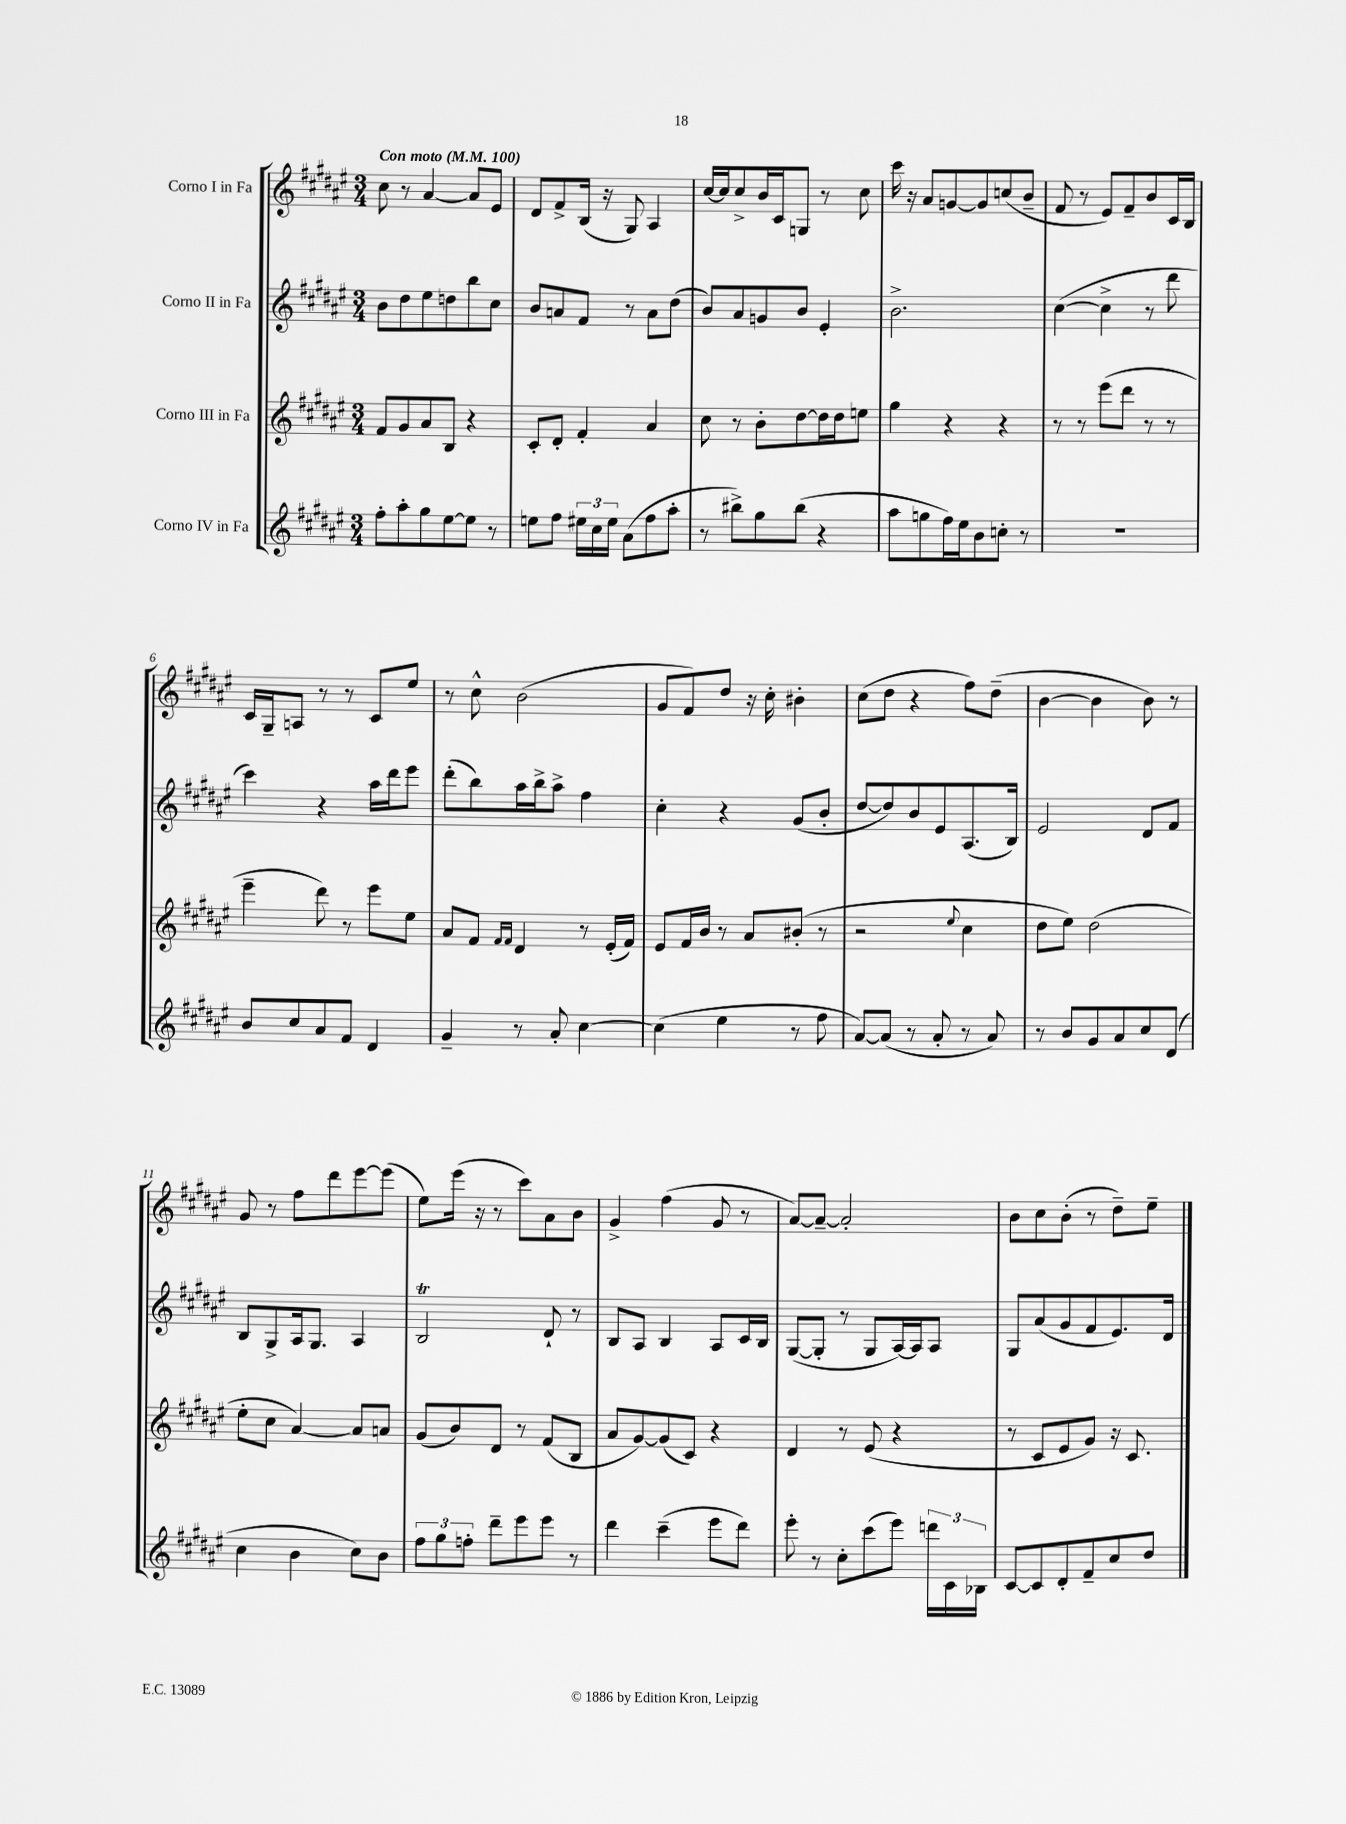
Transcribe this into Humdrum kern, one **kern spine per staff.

**kern	**kern	**kern	**kern
*part4	*part3	*part2	*part1
*staff4	*staff3	*staff2	*staff1
*I"Corno IV in Fa	*I"Corno III in Fa	*I"Corno II in Fa	*I"Corno I in Fa
*clefG2	*clefG2	*clefG2	*clefG2
*k[f#c#g#d#a#e#]	*k[f#c#g#d#a#e#]	*k[f#c#g#d#a#e#]	*k[f#c#g#d#a#e#]
*M3/4	*M3/4	*M3/4	*M3/4
*MM100	*MM100	*MM100	*MM100
=1	=1	=1	=1
!	!	!	!LO:TX:a:B:t=Con moto
8ff#'\L	8f#/L	8b\L	8cc#\
8aa#'\	8g#/	8dd#\	8r
8gg#\	8a#/	8ee#\	[4a#/
[8ee#\	8B/J	8ddn\	.
8ee#\J]	4r	8bb\	8a#/L]
8r	.	8cc#\J	8e#/J
=2	=2	=2	=2
8een\L	8c#'/L	8b/L	8d#/L
8ff#\J	8d#'/J	8an/	8f#^/
24ee#X\LL	4f#'/	8f#/J	(16B/Jk
24cc#\	.	.	.
.	.	.	16r
24ee#\JJ	.	.	.
(8a#\L	.	8r	8G#/)
8ff#\	4a#/	8a\L	4A#/
8aa#'\J	.	(8dd#\J	.
=3	=3	=3	=3
8r	8cc#\	8b/L)	[16cc#/LL
.	.	.	16cc#/J]
8bb#X^\L)	8r	8a#/	8cc#^/
8gg#\	8b'\L	8gn/	16b/L
.	.	.	16c#/J
(8bb#\J	[8dd#\	8b/J	8Gn/J
4r	16dd#\L]	4e#'/	8r
.	16dd#\J	.	.
.	8een\J	.	8cc#\
=4	=4	=4	=4
8aa#\L	4gg#\	2.b^\	16ccc#\
.	.	.	16r
8ggn\	.	.	8a#/L
16ff#\L)	4r	.	[8gn/
16ee#\J	.	.	.
8b\	.	.	8g/]
8ccn'\J	4r	.	(8ccn/
8r	.	.	8b~/J
=5	=5	=5	=5
2.r	8r	([4cc#\	8f#/
.	8r	.	8r
.	(8eee#\L	4cc#^\]	8e#/L)
.	8ddd#\J	.	8f#~/
.	8r	8r	8b/
.	8r	8ddd#\	16c#/L
.	.	.	16B/JJ
!!LO:LB:g=z
=6	=6	=6	=6
8b/L	4eee#~\	4ccc#\)	16c#/LL
.	.	.	16G#~/J
8cc#/	.	.	8An/J
8a#/	8ddd#\)	4r	8r
8f#/J	8r	.	8r
4d#/	8eee#\L	16aa#\LL	8c#/L
.	.	16ddd#\J	.
.	8ee#\J	8eee#\J	8ee#/J
=7	=7	=7	=7
4g#~/	8a#/L	(8ddd#'\L	8r
.	8f#/J	8bb\)	8cc#^^\
.	16qqf#/LL	.	.
.	16qqf#/JJ	.	.
8r	4d#/	16aa#\L	(2b\
.	.	16bb^\J	.
8a#'/	.	8aa#^\J	.
[4cc#\	8r	4ff#\	.
.	(16e#'/LL	.	.
.	16f#/JJ)	.	.
=8	=8	=8	=8
(4cc#\]	8e#/L	4cc#'\	8g#/L
.	16f#/L	.	8f#/)
.	16b/JJ	.	.
4ee#\	8r	4r	8dd#/J
.	8a#/L	.	16r
.	.	.	16cc#'\
8r	(8b#X'/J	(8g#/L	4b#X'\
8ff#\	8r	8b'/J	.
=9	=9	=9	=9
[8a#/L)	2r	[8dd#/L	(8cc#\L
(8a#/J]	.	8dd#/])	8dd#\J
8r	.	8b/	4r
8a#'/	.	8e#/	.
.	8qqee#/	.	.
8r	4cc#\	(8.A#/	8ff#\L)
8a#/)	.	.	(8dd#~\J
.	.	16B/Jk)	.
=10	=10	=10	=10
8r	8dd#\L	2e#/	[4b\
8b/L	8ee#\J)	.	.
8g#/	(2dd#\	.	4b\]
8a#/	.	.	.
8cc#/	.	8d#/L	8b\)
(8d#/J	.	8f#/J	8r
!!LO:LB:g=z
=11	=11	=11	=11
4cc#\	8ee#'\L	8B/L	8g#/
.	8cc#\J	8G#^/	8r
4b\	[4a#/)	16A#/k	8ff#\L
.	.	8.G#/J	.
.	.	.	8ddd#\
8cc#\L)	8a#/L]	4A#/	[8eee#\
8b\J	8an/J	.	(8eee#\J]
=12	=12	=12	=12
12ff#\L	(8g#/L	2BT/	8ee#\L)
12gg#\	.	.	.
.	8b/)	.	(16eee#\Jk
12ffn'\J	.	.	.
.	.	.	16r
8ddd#~\L	8d#/J	.	8r
8eee#\	8r	.	8ccc#\L)
8eee#\J	(8f#/L	8d#`/	8a#\
8r	8B/J	8r	8b\J
=13	=13	=13	=13
4ddd#\	8a#/L	8B/L	4g#^/
.	[8g#/)	8A#/J	.
(4ccc#~\	(8g#/]	4B/	(4ff#\
.	8c#/J)	.	.
8eee#\L	4r	8A#/L	8g#/
8ddd#\J)	.	16c#/L	8r
.	.	16B/JJ	.
=14	=14	=14	=14
8eee#'\	4d#/	([8G#/L	[8a#/L)
8r	.	8G#'/J]	8a#~/J_
8cc#'\L	8r	8r	2a#'/]
(8ccc#\	(8e#/	8G#/L	.
8eee#\J)	4r	[16A#/L)	.
.	.	16A#/J]	.
24dddn\LL	.	8A#/J	.
24c#\	.	.	.
24B-X\JJ	.	.	.
=15	=15	=15	=15
[8c#/L	8r	8G#/L	8b\L
8c#/]	8c#/L	(8a#/	8cc#\
8d#'/	8e#/	8g#/	(8b'\J
8f#~/	8g#/J)	8f#/	8r
8cc#/	16r	8.e#/)	8dd#~\L)
.	8.c#/	.	.
8dd#/J	.	.	8ee#~\J
.	.	16d#/Jk	.
==	==	==	==
*-	*-	*-	*-
